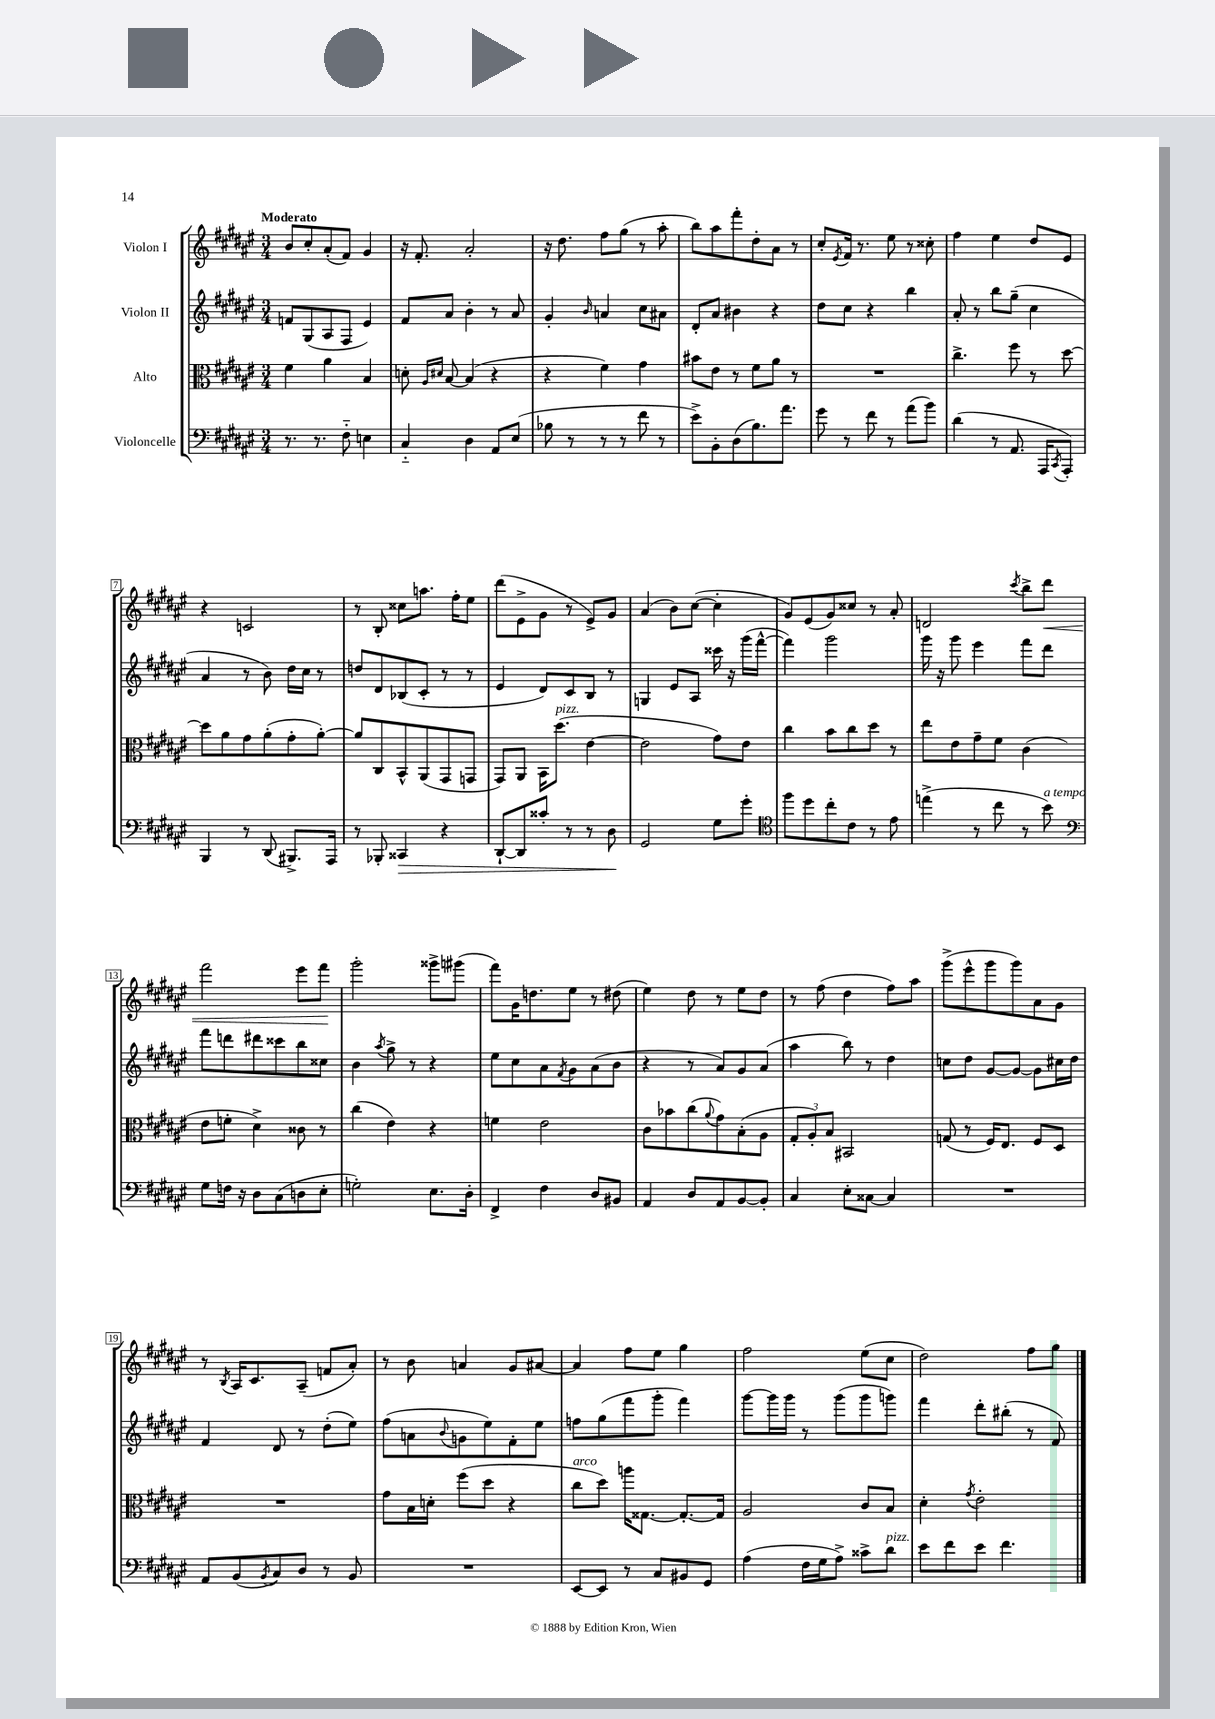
<<
\new StaffGroup <<
\new Staff = "s0" \with { instrumentName = "Violon I" } {
    \clef treble \key fis \major \numericTimeSignature \time 3/4 \tempo "Moderato"
    b'8 cis''8-. ais'8-.( fis'8) gis'4 |
    r16 fis'8.-. ais'2-. |
    r16 dis''8. fis''8 gis''8( r8 ais''8-. |
    b''8) ais''8 fis'''8-. dis''8-. ais'8 r8 |
    cis''8-. \acciaccatura { eis'8 } fis'16 r8. eis''8 r8 cisis''8-. |
    fis''4 eis''4 dis''8 eis'8 |
    r4 c'2 |
    r8 b8-. cisis''8 a''8. fis''16-. eis''8 |
    dis'''8( eis'8-> gis'8 r8 eis'8->) gis'8 |
    ais'4( b'8) cis''8~( cis''4-. |
    gis'8) eis'8( gis'8) cisis''8 r8 ais'8-. |
    d'2 \acciaccatura { cis'''8 } b''8-> dis'''8\< |
    fis'''2 eis'''8 fis'''8\! |
    gis'''2-. gisis'''8-> gis'''8( |
    fis'''8) gis'16 d''8. eis''8 r8 dis''8( |
    eis''4) dis''8 r8 eis''8 dis''8 |
    r8 fis''8( dis''4 fis''8) ais''8 |
    gis'''8->( eis'''8-^ gis'''8 gis'''8) ais'8 gis'8 |
    r8 \acciaccatura { b8 } ais16 cis'8. ais8--( f'8 ais'8-.) |
    r8 b'8 a'4 gis'8 ais'8~ |
    ais'4 fis''8 eis''8 gis''4 |
    fis''2 eis''8( cis''8 |
    dis''2) fis''8 gis''8 \bar "|." |
}
\new Staff = "s1" \with { instrumentName = "Violon II" } {
    \clef treble \key fis \major \numericTimeSignature \time 3/4
    f'8 gis8( ais8 fis8 eis'4) |
    fis'8 ais'8 b'4-. r8 ais'8 |
    gis'4-. \grace { b'16 } a'4 cis''8 ais'8 |
    dis'8-. ais'8 bis'4 r4 |
    dis''8 cis''8 r4 b''4 |
    ais'8-. r8 b''8 gis''8--( cis''4 |
    ais'4 r8 b'8) dis''16 cis''16 r8 |
    d''8 dis'8 bes8( cis'8-. r8 r8 |
    eis'4 dis'8) cis'8 b8 r8 |
    g4 eis'8 ais8 cisis'''16 r16 gis'''16( fis'''16~-^ |
    fis'''4) gis'''2 |
    gis'''16 r16 gis'''8 eis'''4 fis'''8 dis'''8 |
    fis'''8 d'''8 dis'''8 cisis'''8 b''8 cisis''8 |
    b'4 \acciaccatura { ais''8 } gis''8-> r8 r4 |
    eis''8 cis''8 ais'8 \acciaccatura { fis'8 } gis'8 ais'8( b'8 |
    r4 r8 ais'8) gis'8 ais'8( |
    ais''4 b''8) r8 dis''4 |
    c''8 dis''8 gis'8~ gis'8~ gis'8 cis''16 dis''16 |
    fis'4 dis'8 r8 dis''8-.( eis''8) |
    fis''8( a'8 \appoggiatura { b'8 } g'8 eis''8) fis'8-. eis''8 |
    f''8 gis''8( fis'''8 gis'''8-. fis'''4) |
    gis'''8~ gis'''16 gis'''16 r8 gis'''8( gis'''8 g'''8) |
    fis'''4 dis'''8-. bis''8-.( r8 fis'8) \bar "|." |
}
\new Staff = "s2" \with { instrumentName = "Alto" } {
    \clef alto \key fis \major \numericTimeSignature \time 3/4
    fis'4 ais'4 b4 |
    d'8-. \grace { ais16 dis'16 } b8~ b4( r4 |
    r4 fis'4) gis'4 |
    bis'8 eis'8 r8 fis'8 ais'8 r8 |
    R2. |
    cis''4.-> fis''8 r8 dis''8~ |
    dis''8 ais'8 gis'8 ais'8-.( gis'8-. ais'8~-.) |
    ais'8 cis8 b,8-^ ais,8( gis,8 g,8 |
    gis,8) ais,8 b,16 dis''8.^\markup { \italic "pizz." }( eis'4~ |
    eis'2 gis'8) eis'8 |
    cis''4 b'8 cis''8 dis''8 r8 |
    eis''8 eis'8 gis'8-- fis'8 cis'4( |
    eis'8 f'8-. dis'4->) cisis'8 r8 |
    cis''4( eis'4) r4 |
    f'4 eis'2 |
    cis'8 bes'8 cis''8( \appoggiatura { ais'8 } gis'8) b8-.( ais8 |
    \tuplet 3/2 { gis8-. ais8-.) b8 } bis,2 |
    g8( r8 fis16) eis8. fis8 dis8 |
    R2. |
    gis'8 b16 d'16-. fis''8( dis''8 r4 |
    cis''8^\markup { \italic "arco" } dis''8) a''16 gisis8.~ gisis8.~-. gisis16 |
    ais2 cis'8 b8 |
    dis'4-. \acciaccatura { gis'8 } eis'2-. \bar "|." |
}
\new Staff = "s3" \with { instrumentName = "Violoncelle" } {
    \clef bass \key fis \major \numericTimeSignature \time 3/4
    r8. r8. fis8-_ e4 |
    cis4-_ dis4 ais,8 eis8( |
    bes8 r8 r8 r8 fis'8 r8 |
    eis'8->) b,8-. dis8( b8.) ais'8. |
    gis'8 r8 fis'8 r8 ais'8( b'8) |
    dis'4( r8 ais,8. ais,,16 \acciaccatura { cis,8 } ais,,8-.) |
    b,,4 r8 dis,8( bis,,8.->) ais,,16 |
    r8 bes,,8-. cisis,4\> r4 |
    dis,8~-! dis,8 cisis'8-. r8 r8 dis8\! |
    gis,2 gis8 gis'8-. |
    \clef tenor fis''8 dis''8 cis''8-. cis'8 r8 eis'8 |
    e''4->( r8 cis''8 r8 b'8^\markup { \italic "a tempo" }) |
    \clef bass gis8 f16 r16 dis8 cis8( d8 eis8-. |
    g2-.) eis8. dis16-. |
    fis,4-> fis4 dis8 bis,8 |
    ais,4 dis8 ais,8 b,8~ b,8-. |
    cis4 eis8-. cisis8~ cisis4 |
    R2. |
    ais,8 b,8( \acciaccatura { b,8 } cis8) dis8 r8 b,8 |
    R2. |
    eis,8~ eis,8 r8 cis8 bis,8 gis,8 |
    ais4( fis16 gis16 ais8->) cisis'8-> dis'8^\markup { \italic "pizz." } |
    eis'8 fis'8 eis'8 fis'4. \bar "|." |
}
>>
>>
